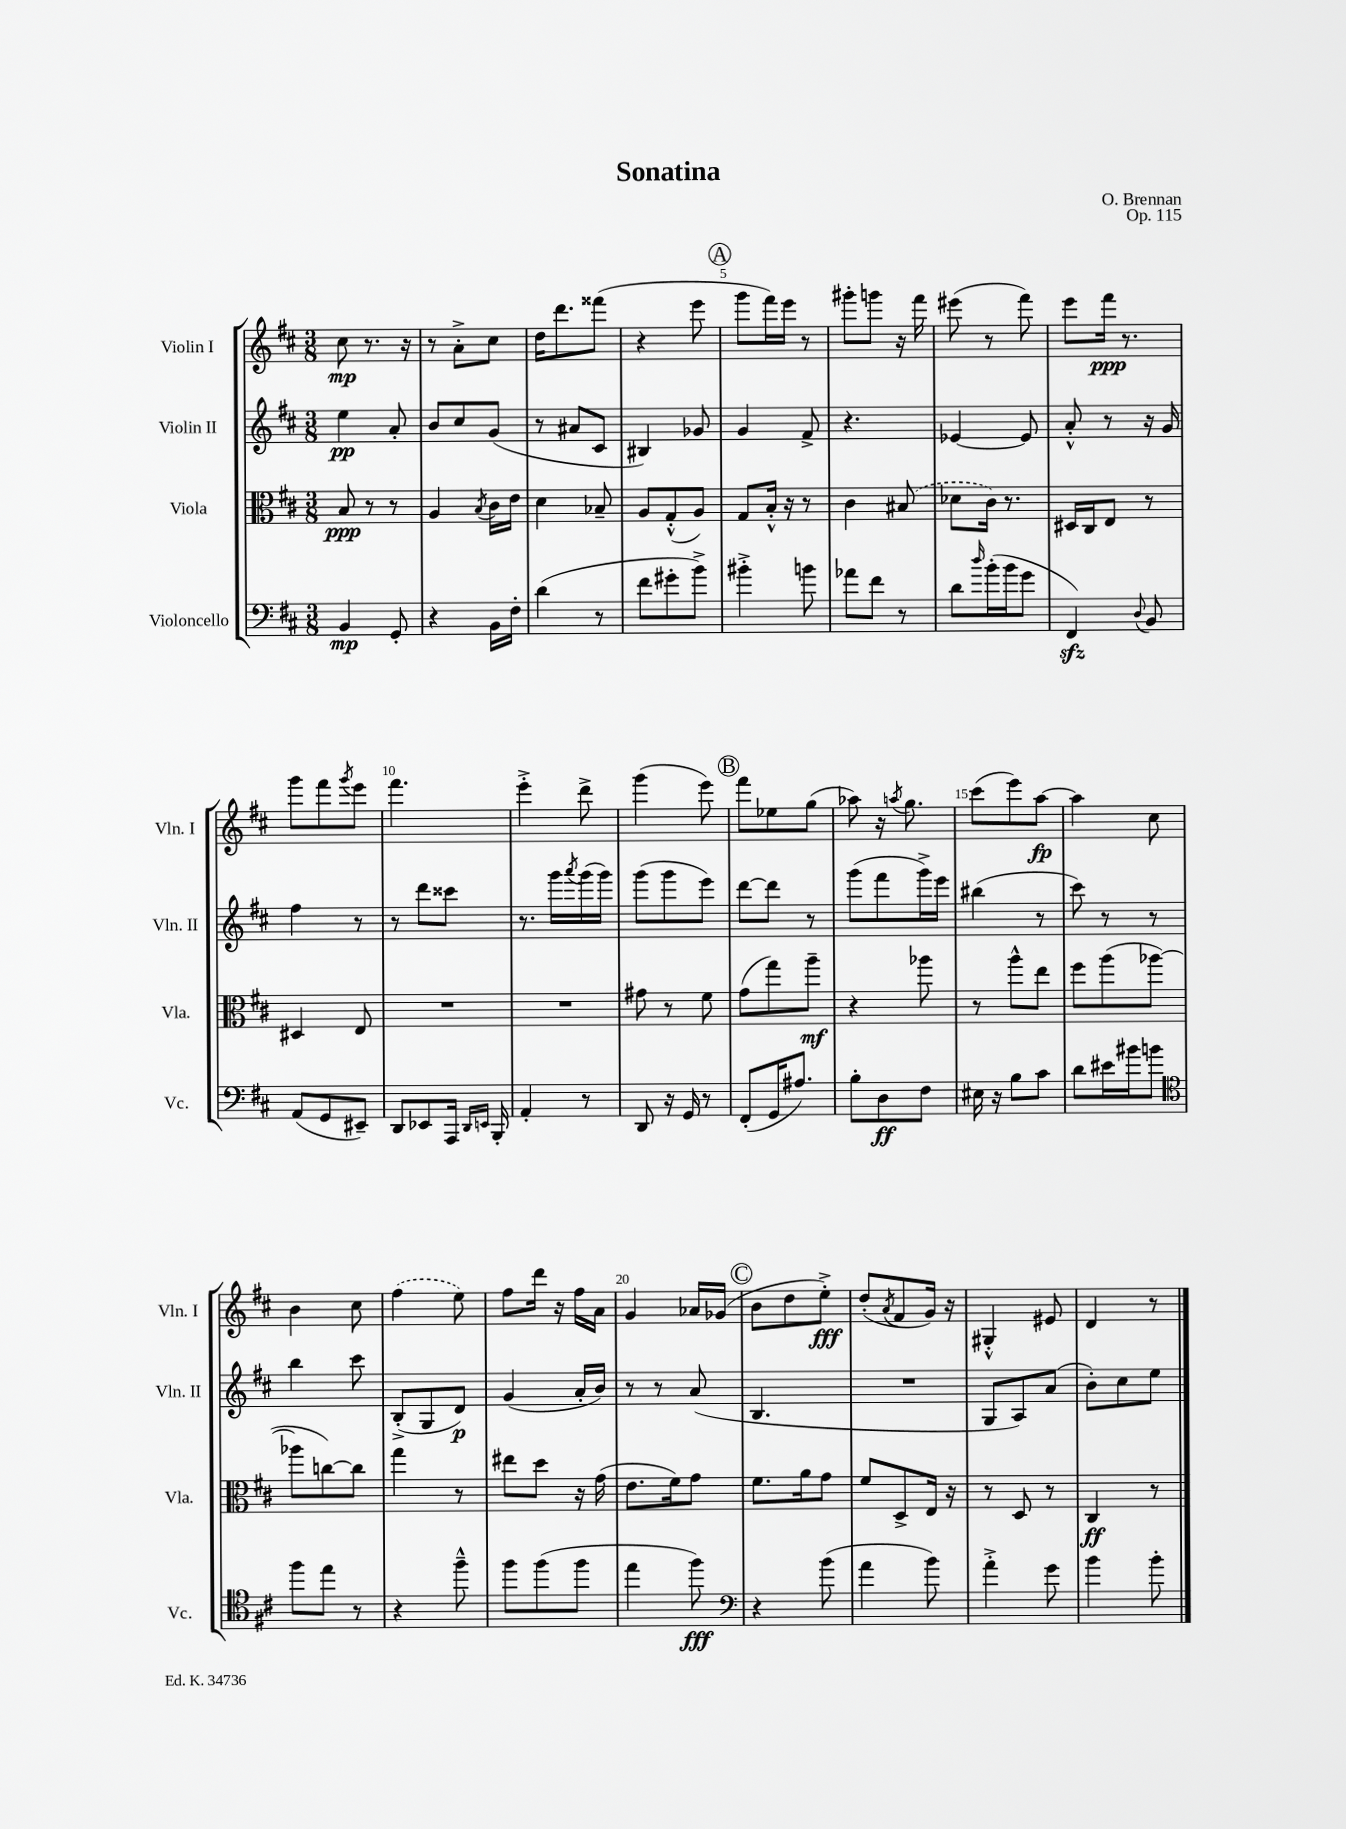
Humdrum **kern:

**kern	**dynam	**kern	**dynam	**kern	**dynam	**kern	**dynam
*part4	*part4	*part3	*part3	*part2	*part2	*part1	*part1
*staff4	*staff4	*staff3	*staff3	*staff2	*staff2	*staff1	*staff1
*I"Violoncello	*	*I"Viola	*	*I"Violin II	*	*I"Violin I	*
*I'Vc.	*	*I'Vla.	*	*I'Vln. II	*	*I'Vln. I	*
*clefF4	*	*clefC3	*	*clefG2	*	*clefG2	*
*k[f#c#]	*	*k[f#c#]	*	*k[f#c#]	*	*k[f#c#]	*
*M3/8	*	*M3/8	*	*M3/8	*	*M3/8	*
=1	=1	=1	=1	=1	=1	=1	=1
4BB/	mp	8B/	ppp	4ee\	pp	8cc#\	mp
.	.	8r	.	.	.	8.r	.
8GG'/	.	8r	.	8a'/	.	.	.
.	.	.	.	.	.	16r	.
=2	=2	=2	=2	=2	=2	=2	=2
4r	.	4A/	.	8b/L	.	8r	.
.	.	.	.	8cc#/	.	8a'^\L	.
.	.	8qB/	.	.	.	.	.
16BB\LL	.	16c#\LL	.	(8g/J	.	8cc#\J	.
16F#'\JJ	.	16e\JJ	.	.	.	.	.
=3	=3	=3	=3	=3	=3	=3	=3
(4d\	.	4d\	.	8r	.	16dd\KL	.
.	.	.	.	.	.	8.ddd\	.
.	.	.	.	8a#X/L	.	.	.
8r	.	8B-X~/	.	8c#/J	.	(8fff##X\J	.
=4	=4	=4	=4	=4	=4	=4	=4
8f#\L	.	8A/L	.	4B#X/)	.	4r	.
8g#X'\	.	(8G'^^/	.	.	.	.	.
8b^\J)	.	8A/J)	.	8g-X/	.	8eee\	.
!!LO:REH:place=s1:t=A
=5	=5	=5	=5	=5	=5	=5	=5
4b#X'^\	.	8G/L	.	4g/	.	8ggg\L	.
.	.	16B'^^/Jk	.	.	.	16fff#\L)	.
.	.	16r	.	.	.	16eee\JJ	.
8bn\	.	8r	.	8f#^/	.	8r	.
=6	=6	=6	=6	=6	=6	=6	=6
8a-X\L	.	4c#\	.	4.r	.	8ggg#X'\L	.
8f#\J	.	.	.	.	.	8gggn\J	.
8r	.	(8B#X/	.	.	.	16r	.
.	.	.	.	.	.	16fff#\	.
=7	=7	=7	=7	=7	=7	=7	=7
8d\L	.	8d-X\L	.	[4e-X/	.	(8eee#X\	.
16qqdd/	.	.	.	.	.	.	.
(16b'\L	.	16c#\Jk)	.	.	.	8r	.
16b\J	.	8.r	.	.	.	.	.
8g\J	.	.	.	8e-/]	.	8fff#\)	.
=8	=8	=8	=8	=8	=8	=8	=8
4FF#zz/)	.	16D#X/LL	.	8a'^^/	.	8eee\L	.
.	.	16C#/J	.	.	.	.	.
.	.	8E/J	.	8r	.	16fff#\Jk	ppp
.	.	.	.	.	.	8.r	.
8qqD/	.	.	.	.	.	.	.
8BB/	.	8r	.	16r	.	.	.
.	.	.	.	16g/	.	.	.
!!LO:LB:g=z
=9	=9	=9	=9	=9	=9	=9	=9
(8AA/L	.	4D#X/	.	4ff#\	.	8ggg\L	.
8GG/	.	.	.	.	.	8fff#\	.
.	.	.	.	.	.	8qggg/	.
8EE#X~/J)	.	8E/	.	8r	.	8eee\J	.
=10	=10	=10	=10	=10	=10	=10	=10
8DD/L	.	4.r	.	8r	.	4.fff#\	.
8EE-X/	.	.	.	8ddd\L	.	.	.
16AAA/Jk	.	.	.	8ccc##X\J	.	.	.
16qqDD/LL	.	.	.	.	.	.	.
16qqEEn/JJ	.	.	.	.	.	.	.
16BBB'/	.	.	.	.	.	.	.
=11	=11	=11	=11	=11	=11	=11	=11
4AA'/	.	4.r	.	8.r	.	4eee'^\	.
.	.	.	.	16ggg\LL	.	.	.
.	.	.	.	8qaaa/	.	.	.
8r	.	.	.	(16ggg\	.	8ddd^\	.
.	.	.	.	16ggg\JJ)	.	.	.
=12	=12	=12	=12	=12	=12	=12	=12
8DD/	.	8g#X\	.	(8ggg\L	.	(4ggg\	.
16r	.	8r	.	8ggg\	.	.	.
16GG/	.	.	.	.	.	.	.
8r	.	8f#\	.	8eee\J)	.	8eee\)	.
!!LO:REH:place=s1:t=B
=13	=13	=13	=13	=13	=13	=13	=13
(8FF#'/L	.	(8g\L	.	[8ddd\L	.	8fff#\L	.
16GG/K	.	8gg\)	.	8ddd\J]	.	8ee-X\	.
8.A#X/J)	.	.	.	.	.	.	.
.	.	8aa~\J	mf	8r	.	(8gg\J	.
=14	=14	=14	=14	=14	=14	=14	=14
8B'\L	.	4r	.	(8ggg\L	.	8aa-X\)	.
8D\	ff	.	.	8fff#\	.	16r	.
.	.	.	.	.	.	8qaan/	.
.	.	.	.	.	.	8.gg\	.
8F#\J	.	8aa-X\	.	16ggg^\L)	.	.	.
.	.	.	.	16eee\JJ	.	.	.
=15	=15	=15	=15	=15	=15	=15	=15
16E#X\	.	8r	.	(4bb#X\	.	(8ccc#\L	.
16r	.	.	.	.	.	.	.
8B\L	.	8aa^^\L	.	.	.	8eee\)	.
8c#\J	.	8ee\J	.	8r	.	[8aa\J	fp
=16	=16	=16	=16	=16	=16	=16	=16
8d\L	.	8ff#\L	.	8ccc#\)	.	4aa\]	.
16e#X\L	.	(8aa\	.	8r	.	.	.
16b#X\J	.	.	.	.	.	.	.
8bn\J	.	[8aa-X\J	.	8r	.	8cc#\	.
!!LO:LB:g=z
=17	=17	=17	=17	=17	=17	=17	=17
*clefC4	*	*	*	*	*	*	*
8ff#\L	.	8aa-X\L]	.	4bb\	.	4b\	.
8ee\J	.	[8ccn\)	.	.	.	.	.
8r	.	8cc\J]	.	8ccc#\	.	8cc#\	.
=18	=18	=18	=18	=18	=18	=18	=18
4r	.	4gg\	.	(8B'^/L	.	(4ff#\	.
.	.	.	.	8G/	.	.	.
8ff#~^^\	.	8r	.	8d/J)	p	8ee\)	.
=19	=19	=19	=19	=19	=19	=19	=19
8ff#\L	.	8ee#X\L	.	(4g/	.	8ff#\L	.
(8ff#\	.	8dd\J	.	.	.	16ddd\Jk	.
.	.	.	.	.	.	16r	.
8ff#\J	.	16r	.	16a'/LL	.	16ff#\LL	.
.	.	(16g\	.	16b/JJ)	.	16a\JJ	.
=20	=20	=20	=20	=20	=20	=20	=20
4ee\	.	8.e\L	.	8r	.	4g/	.
.	.	.	.	8r	.	.	.
.	.	16f#\k)	.	.	.	.	.
8ff#\)	fff	8g\J	.	(8a/	.	16a-X/LL	.
.	.	.	.	.	.	(16g-X/JJ	.
!!LO:REH:place=s1:t=C
=21	=21	=21	=21	=21	=21	=21	=21
*clefF4	*	*	*	*	*	*	*
4r	.	8.f#\L	.	4.B/	.	8b\L	.
.	.	.	.	.	.	8dd\	.
.	.	16a\k	.	.	.	.	.
(8b\	.	8g\J	.	.	.	8ee'^\J)	fff
=22	=22	=22	=22	=22	=22	=22	=22
4a\	.	8f#/L	.	4.r	.	(8dd'/L	.
.	.	.	.	.	.	8qa/	.
.	.	8D^/	.	.	.	8f#/	.
8b\)	.	16E/Jk	.	.	.	16g/Jk)	.
.	.	16r	.	.	.	16r	.
=23	=23	=23	=23	=23	=23	=23	=23
4a'^\	.	8r	.	8G/L	.	4G#X'^^/	.
.	.	8D/	.	8A/)	.	.	.
8g\	.	8r	.	(8a/J	.	8e#X/	.
=24	=24	=24	=24	=24	=24	=24	=24
4b\	.	4C#/	ff	8b'\L)	.	4d/	.
.	.	.	.	8cc#\	.	.	.
8b'\	.	8r	.	8ee\J	.	8r	.
==	==	==	==	==	==	==	==
*-	*-	*-	*-	*-	*-	*-	*-
